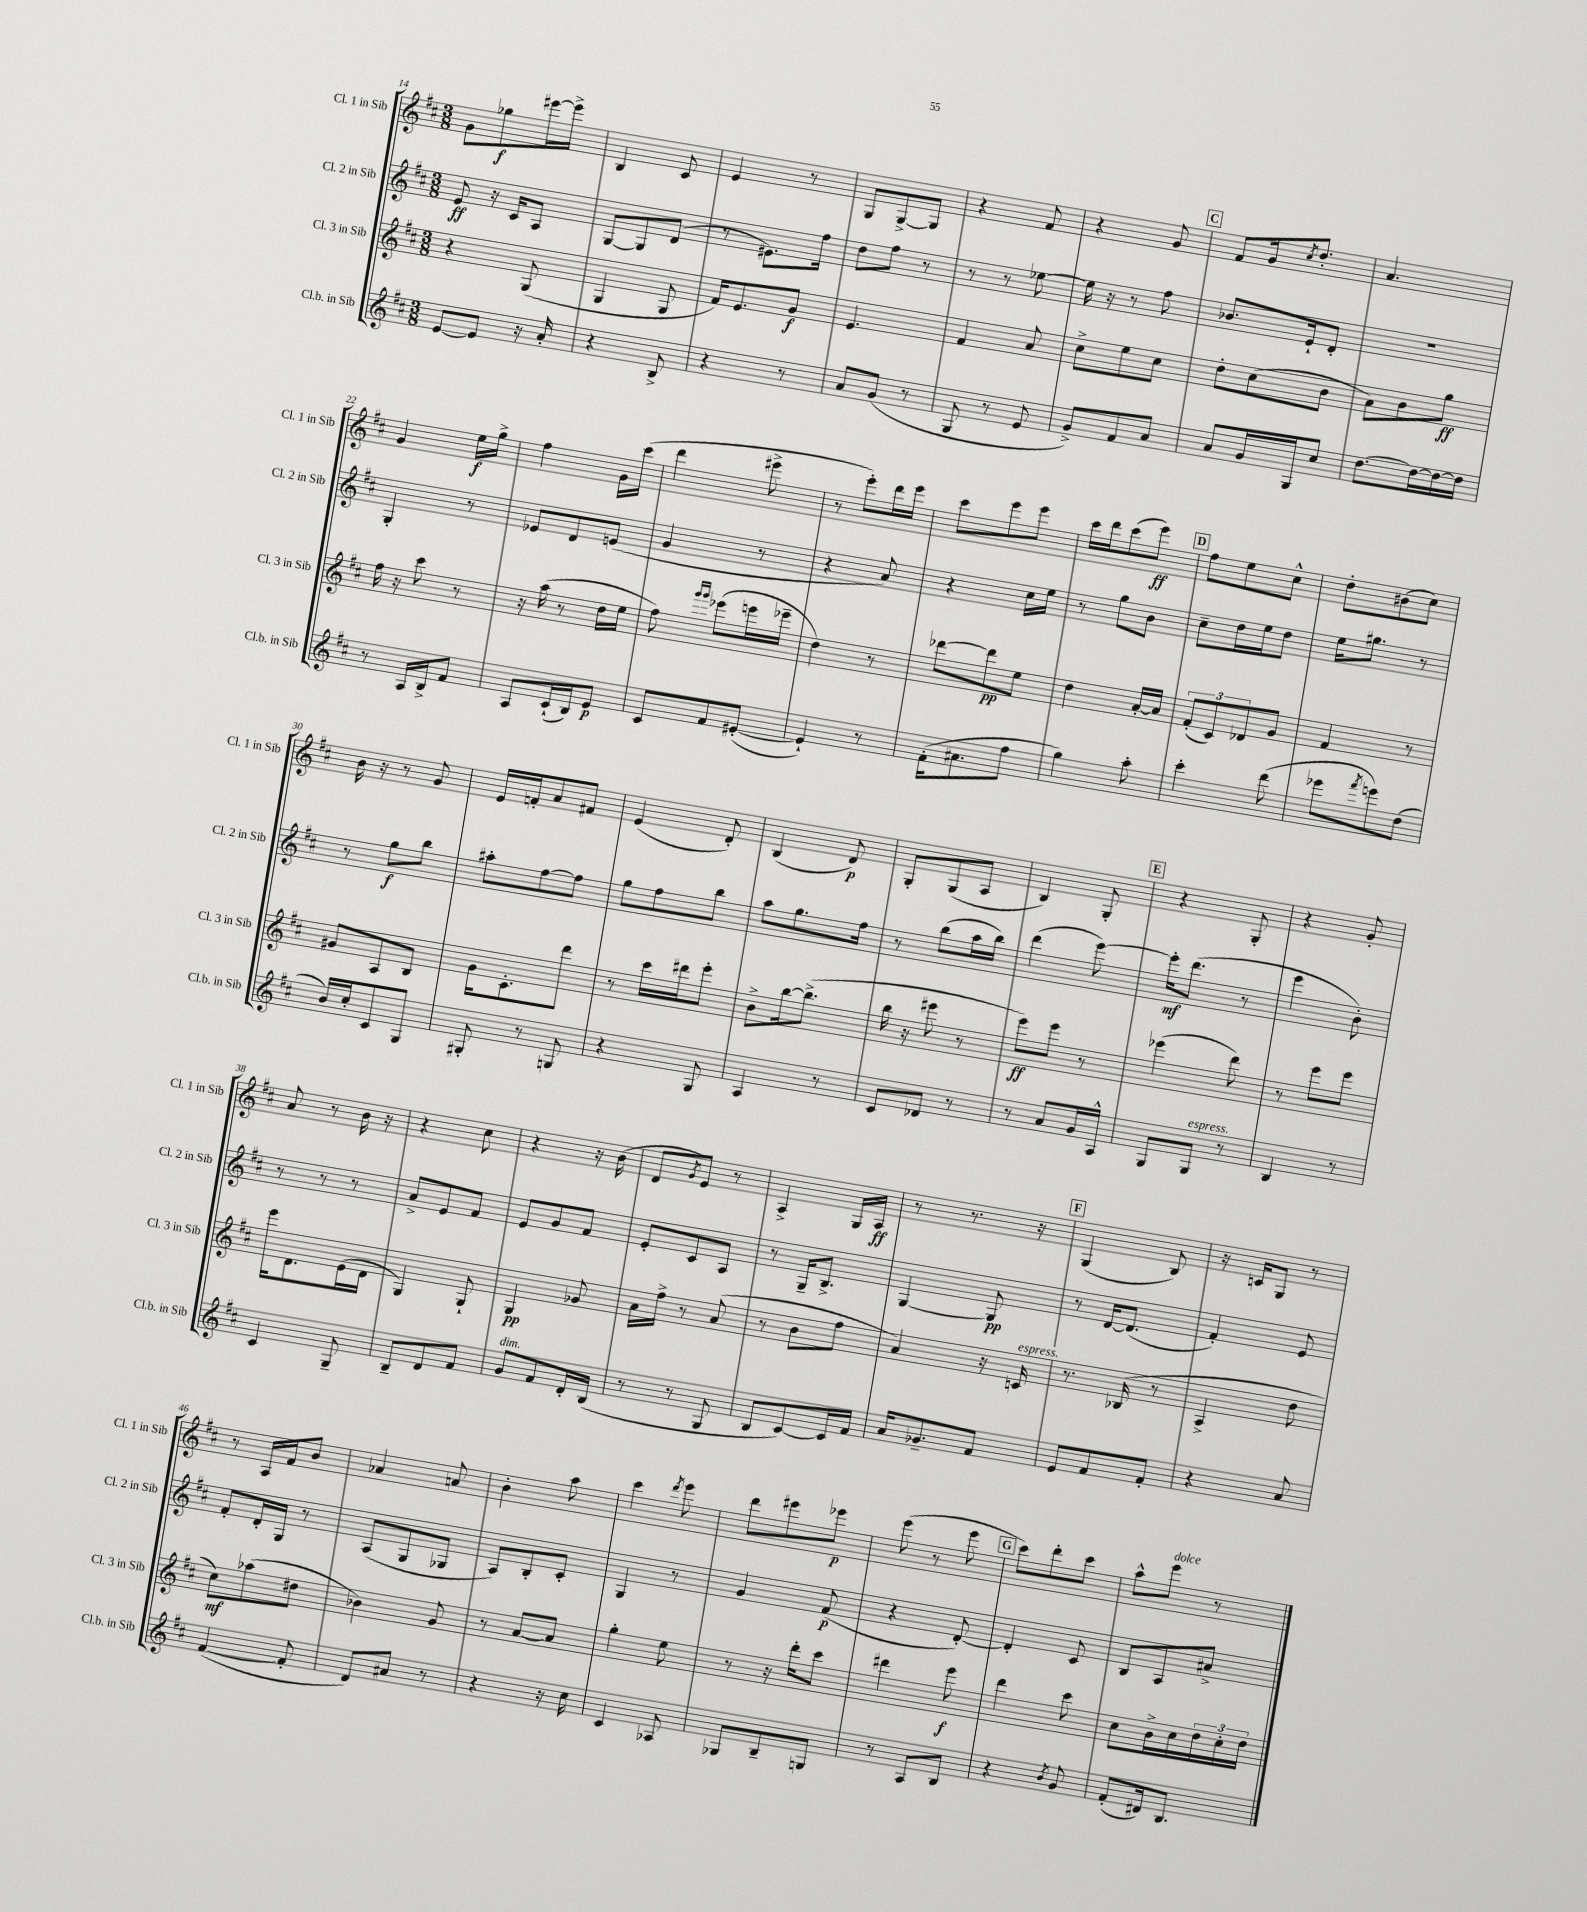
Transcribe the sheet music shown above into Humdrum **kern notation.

**kern	**kern	**kern	**kern
*staff4	*staff3	*staff2	*staff1
*clefG2	*clefG2	*clefG2	*clefG2
*k[f#c#]	*k[f#c#]	*k[f#c#]	*k[f#c#]
*M3/8	*M3/8	*M3/8	*M3/8
[8e	4r	8e	8g
8e]	.	16r	8gg-
.	.	16c#	.
16r	(8G	8A	[16eee#
16a'	.	.	16eee#^]
=	=	=	=
4r	4G	[8G	4B
.	.	8G]	.
8B^	8G	(8d	8c#
=	=	=	=
4r	16f#)	8r	4e
.	8.e	.	.
.	.	8.e#)	.
8r	8g	.	8r
.	.	16ff#	.
=	=	=	=
8a	4.e	8dd	8G
(8g	.	8ff#	[8G^
8r	.	8r	8G]
=	=	=	=
8G	4f#	8r	4r
8r	.	8r	.
8e	8a	[8ee-	8f#
=	=	=	=
8g^)	8cc#^	16ee-]	4r
.	.	16r	.
8f#	8ee	8r	.
8a	8cc#	8ff#	8g
=	=	=	=
8a	8dd'	8.b-	8f#
16g	(8cc#	.	16g
.	.	.	8qcc#
16G	.	16e`	8.dd'
8cc#	8b	8d'	.
=	=	=	=
[8.dd	8a)	4.r	4.a
.	8b	.	.
16dd_	.	.	.
16dd_	8gg	.	.
16dd]	.	.	.
=	=	=	=
8r	16ff#	4G'	4g
.	16r	.	.
16A	8ccc#	.	.
16B^	.	.	.
8f#	8r	8r	16ee
.	.	.	16gg^
=	=	=	=
8A	16r	8e-	4ff#
.	(16aa	.	.
(16c#`	8r	8d	.
16B)	.	.	.
8e	16dd	(8e	16g
.	16ee	.	(16ccc#
=	=	=	=
8c#	8ff#)	4g	4ddd
.	16qqggg	.	.
.	16qqggg	.	.
8f#	(8eee-	.	.
([8e#'	16eee	8r	8eee#^
.	16eee-~	.	.
=	=	=	=
4e#`])	4dd)	4r	8r
.	.	.	8eee')
8r	8r	8a)	16ddd
.	.	.	16eee
=	=	=	=
(16f#'	[8ddd-	4r	8ccc#
8.a#	.	.	.
.	8ddd-]	.	8eee
8ff#	8ee	16cc#	8eee
.	.	16ee	.
=	=	=	=
4gg)	4dd	8r	16ccc#
.	.	.	16ddd
.	.	8gg	(8ccc#
8aa'	[16a'	8b	8eee)
.	16a]	.	.
=	=	=	=
4ccc#'	(12f#'	8cc#~	8ff#
.	12c#)	.	.
.	.	16dd	8ee
.	12d-	.	.
.	.	16ee	.
(8ddd	8g	8dd	8cc#^^
=	=	=	=
8eee-	4f#	16ee	8dd'
.	.	8.gg#	.
8qfff#	.	.	.
8eee)	.	.	(8b#
(8dd	8r	8r	8cc#)
=	=	=	=
16b)	8g#	8r	16b
16cc#'	.	.	16r
8c#	8A	8gg	8r
8G	8B	8bb	8g
=	=	=	=
8G#'	16g	8aa#'	16e
.	8.c#'	.	16f'
8r	.	[8ff#	8a
8G	8ddd	8ff#]	8f#
=	=	=	=
4r	8r	8gg	(4e
.	16ccc#	8ff#	.
.	16ddd#	.	.
8G	8eee'	8bb	8d')
=	=	=	=
4A	8b^	8aa	(4B
.	[16bb	8.gg	.
.	(8.bb^]	.	.
8r	.	.	8d)
.	.	16ff#	.
=	=	=	=
8c#	16bb	8r	8G'
.	16r	.	.
8d-	8eee#	(8bb	(8G
8r	8r	16aa	8A
.	.	16bb)	.
=	=	=	=
8r	8eee)	(4ddd	4B)
8a	8eee	.	.
16g	8r	[8eee)	8G'
16A^^	.	.	.
=	=	=	=
8G	(4eee-	16eee']	4r
.	.	(8.ddd	.
8G	.	.	.
8r	8ddd)	8r	8G'
=	=	=	=
4B	8r	4eee	4r
.	8eee	.	.
8r	8eee	8b')	8g'
=	=	=	=
4c#	16eee	8r	8a
.	8.d	.	.
.	.	8r	8r
8G~	(16e	8r	16b
.	16d	.	16r
=	=	=	=
8B~	4G)	8a^	4r
8d	.	8e	.
8f#	8G`	8f#	8cc#
=	=	=	=
8g	4G	8e	4r
8f#	.	8g	.
16d'	8g-	8f#	16r
(16B	.	.	(16b
=	=	=	=
8r	16a	8e'	8d
.	16ff#^	.	.
.	.	.	8qg
8r	8r	8c#	8e)
8G	(8a	8A	8r
=	=	=	=
8B	8r	8r	4A^
[8c#)	8b	16G~	.
.	.	8.B^	.
16c#]	8ff#	.	16G
16f#	.	.	16A
=	=	=	=
16a	4a)	[4G	8r
8.g-~	.	.	.
.	.	.	8.r
8f#	16r	8G]	.
.	16c	.	16r
=	=	=	=
8e	8.r	8r	(4G
8f#	.	[16d	.
.	(16B-	(8.d]	.
8f#'	8r	.	8B)
=	=	=	=
4r	4A^	4f#')	16r
.	.	.	16c
.	.	.	8G
8a	8dd	8e	8r
=	=	=	=
([4f#	8cc#)	8f#'	8r
.	(8aa-	16d'	16A
.	.	16G	16f#
8f#']	8dd#	8r	8b
=	=	=	=
8d)	4b-)	(8A	4a-
8a#	.	8G	.
8r	8g	8G-	8a
=	=	=	=
4r	8r	8A)	4b'
.	[8a	8B'	.
16r	8a]	8c#'	8aa
16cc#	.	.	.
=	=	=	=
4c#	4gg'	4G	4ccc#
.	.	.	8qddd
8A-	8ee	8r	8eee
=	=	=	=
8G-	8r	4g	8ddd
8B~	16r	.	8eee#
.	16ddd'	.	.
8G	8ccc#	(8f#	8eee-
=	=	=	=
8r	4ddd#	4r	(8eee
8A	.	.	8r
8B	8eee	[8d')	8eee
=	=	=	=
4r	4ddd	4d']	8ccc#)
.	.	.	8ddd'
8qb	.	.	.
8g	8ccc#	8c#	8ccc#
=	=	=	=
(8f#'	8cc#	8B	8aa^^
16d#)	16b^	8A	8eee
8.B	16cc#	.	.
.	24dd	8a#^	8r
.	24cc#'	.	.
.	24dd	.	.
==	==	==	==
*-	*-	*-	*-
